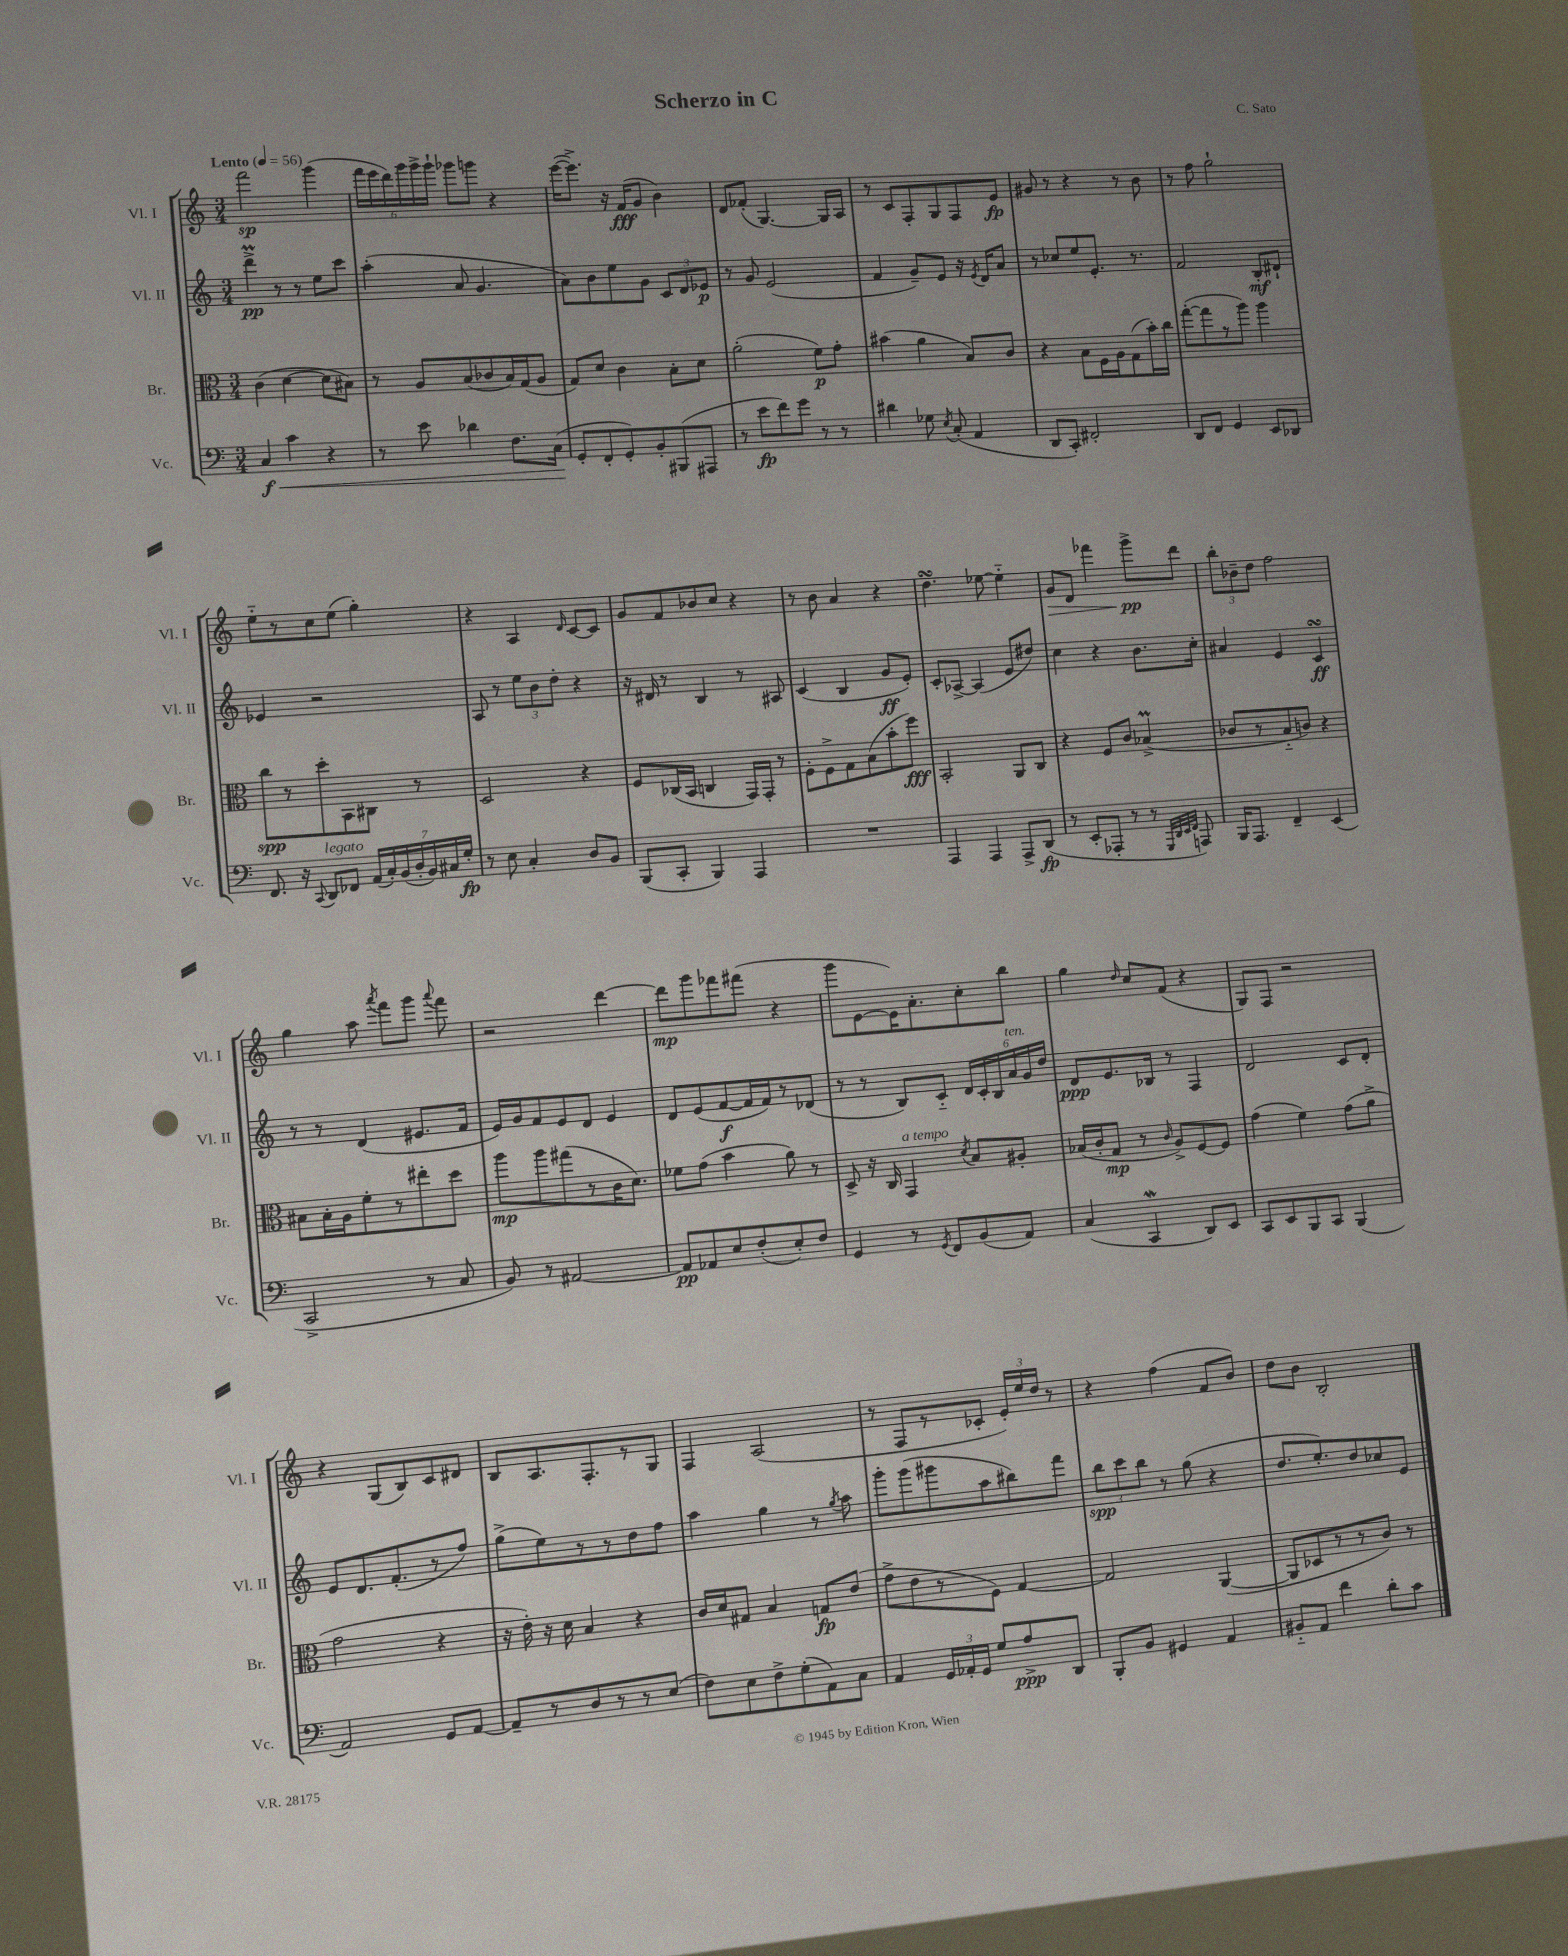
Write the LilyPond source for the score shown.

\header { title = "Scherzo in C" composer = "C. Sato" }
<<
\new StaffGroup <<
\new Staff = "s0" \with { instrumentName = "Vl. I" shortInstrumentName = "Vl. I" } {
    \clef treble \key c \major \numericTimeSignature \time 3/4 \tempo "Lento" 4 = 56
    \autoBeamOff f'''2\sp g'''4( |
    \tuplet 6/4 { f'''16[ e'''16 d'''16) g'''16 g'''16-> g'''16]-! } ges'''8[ g'''8] r4 |
    e'''16[~( e'''8.]->) r16 f'16[\fff( g'8] b'4) |
    d'8[ fes'8]-.( g4.~) g16[ a16] |
    r8 c'8[ f8-. g8 f8 e'8]\fp |
    gis'8 r8 r4 r8 b'8 |
    r8 f''8 g''2-! |
    e''8[-_ r8 c''8 e''8]( g''4-.) |
    r4 a4 \grace { d'16 } c'8[~ c'8] |
    g'8[ f'8 bes'8 c''8] r4 |
    r8 b'8 a'4 r4 |
    d''4.\turn ees''8~ ees''4-_ |
    g'8[\> d'8] fes'''4 g'''8[->\pp\! d'''8] |
    \tuplet 3/2 { b''8[-. bes'8-- d''8] } f''2 |
    g''4 a''8 \acciaccatura { a'''8 } f'''8[ g'''8] \appoggiatura { a'''8 } f'''8 |
    r2 d'''4~ |
    d'''8[\mp g'''8 fes'''8 fis'''8]( r4 |
    g'''8[ e'8~ e'16) a'8.-. c''8-. b''8] |
    g''4 \grace { d''16 } c''8[ f'8]( r4 |
    g8[) f8] r2 |
    r4 g8[( b8) c'8 dis'8] |
    b8[ a8. f8.-. r8 g8] |
    f4 a2( |
    r8 f8[ r8 ces'8]-. \tuplet 3/2 { e'16[-.) e''16 d''16] } r8 |
    r4 f''4( f'8[ b'8]) |
    d''8[ b'8] b2-. \bar "|." |
}
\new Staff = "s1" \with { instrumentName = "Vl. II" shortInstrumentName = "Vl. II" } {
    \clef treble \key c \major \numericTimeSignature \time 3/4
    \autoBeamOff d'''4->\prall\pp r8 r8 e''8[ c'''8] |
    a''4-.( a'8 g'4. |
    a'8[) b'8 e''8 g'8] \tuplet 3/2 { c'8[ d'8 ees'8]\p } |
    r8 g'8 e'2( |
    f'4 g'8[--) e'8] r16 \acciaccatura { e'8 } d'16[ a'8] |
    r8 ces''8[ e''8 e'8.]-. r8. |
    f'2 b8[-.\mf dis'8]-! |
    ees'4 r2 |
    a8 r8 \tuplet 3/2 { e''8[ b'8 d''8]-. } r4 |
    r16 dis'16 r8 b4 r8 ais8 |
    c'4( b4 g'8[\ff e'8]-.) |
    c'8[-. aes8]~-> aes4( e'8[ dis''8]) |
    c''4 r4 b'8.[ c''16]-. |
    ais'4 e'4 c'4\turn\ff |
    r8 r8 d'4( eis'8.[ f'16] |
    e'16[) g'16 f'8 e'8 d'8] e'4 |
    d'8[ e'8( f'8~\f f'16 f'16) r8 des'8]( |
    r8 r8 b8[) c'8]-_ \tuplet 6/4 { d'16[ c'16-. b16 a'16^\markup { \italic "ten." } g'16 d''16] } |
    d'8[\ppp e'8. bes16] r8 f4 |
    d'2 c'8[ d'8]-. |
    e'8[ d'8. f'8.-.( r8 f''8]) |
    g''8[->( e''8) r8 r8 d''8 f''8] |
    a''4 g''4 r8 \acciaccatura { g''8 } a''8 |
    g'''8[-. g'''8( gis'''8 a''8 bis''8) f'''8] |
    \tuplet 3/2 { b''8[\spp c'''8 b''8] } r8 g''8( r4 |
    d''8.[ e''8.-.) d''8 ces''8 e'8] \bar "|." |
}
\new Staff = "s2" \with { instrumentName = "Br." shortInstrumentName = "Br." } {
    \clef alto \key c \major \numericTimeSignature \time 3/4
    \autoBeamOff c'4( d'4~ d'8[ bis8]) |
    r8 a8[ b8( ces'8 b16) g16( a8] |
    g8[) d'8] c'4 b8[-. d'8] |
    a'2-.( f'8[\p) g'8]-. |
    bis'4( a'4 b8[) c'8] |
    r4 b8[ f16 a16 g8( b'16-.) c''16] |
    g''8[~-.( g''8 r8 a''8]) a''4 |
    c''8[\spp r8 d''8-. b,8 cis8] r8 |
    d2 r4 |
    f8[ ces16( b,16] c4 g,16[) g,16]-. r8 |
    f8[-. f8-> g8 b8( b'8-. f''8]\fff) |
    b,2-. a,8[ c8] |
    r4 f8[ c'8] bes4->\prall( |
    ces'8[ r8 b8-_ c'8]) r4 |
    bis8[ bis16-. a16 f'8-. r8 eis''8-. d''8] |
    a''8[\mp a''8 gis''8( r8 c'16 d'8.]) |
    fes'8[ g'8]( b'4 a'8) r8 |
    d8-> r16 c16 g,4^\markup { \italic "a tempo" } \acciaccatura { d'8 } b8[ ais8]-. |
    bes16[( c'16-. g8]\mp r8 \grace { c'16 } a8[->) f8~ f8] |
    g'4( f'4) g'8[( a'8]-> |
    g'2 r4 |
    r16 e'16-.) r16 d'16 b4 r4 |
    c'16[ d'16 gis8] b4 g8[\fp e'8]( |
    g'8[-> e'8 r8 f8]) g4~ |
    g2 a,4~( |
    a,8[ des8 r8 r8 c'8]) r8 \bar "|." |
}
\new Staff = "s3" \with { instrumentName = "Vc." shortInstrumentName = "Vc." } {
    \clef bass \key c \major \numericTimeSignature \time 3/4
    \autoBeamOff c4\f\< c'4 r4 |
    r8 e'8 des'4 f8.[ c16]\!( |
    g,8[-. f,8-. g,8-.) b,8-. bis,,8( ais,,8] |
    r8 e'8[\fp f'8) g'8] r8 r8 |
    dis'4 ges8 \acciaccatura { e8 } c8-.( a,4 |
    d,8[ c,8]-.) fis,2-. |
    d,8[ f,8] g,4 e,8[ des,8] |
    f,8. r16 \appoggiatura { c,8 } d,8[^\markup { \italic "legato" } fes,8] \tuplet 7/4 { a,16[( c16-.) b,16( d16-. b,16) cis16 g16]-.\fp } |
    r8 e8 c4-. d8[ b,8] |
    b,,8[( c,8]-. b,,4) a,,4 |
    R2. |
    a,,4 a,,4 a,,8[-> d,8]\fp( |
    r8 e,8[-. aes,,8]-. r8 r8 \grace { g,,32[ d,32 e,32 f,32] } a,,8) |
    b,,16[ a,,8.] f,4-- e,4( |
    c,2-> r8 c8 |
    b,8) r8 ais,2~ |
    ais,8[\pp aes,8 e8 f8-.( e8-.) f8] |
    g,4 r8 \acciaccatura { g,8 } f,8[ b,8( a,8]) |
    c4( c,4\mordent d,8[) e,8] |
    c,8[ e,8 b,,8 c,8] b,,4( |
    a,2) g,8[ a,8]~ |
    a,8[-- r8 d8 r8 r8 e8]( |
    f8[) e8 f8-> g8-.( a,8) c8] |
    a,4 \tuplet 3/2 { g,16[ aes,16-. g,16] } g8[ a8->\ppp d,8] |
    b,,8[-. b,8] gis,4 a,4 |
    bis,8[-_ a,8] f'4 d'8[-. c'8] \bar "|." |
}
>>
>>
\layout { \context { \Score \remove "Bar_number_engraver" } }
